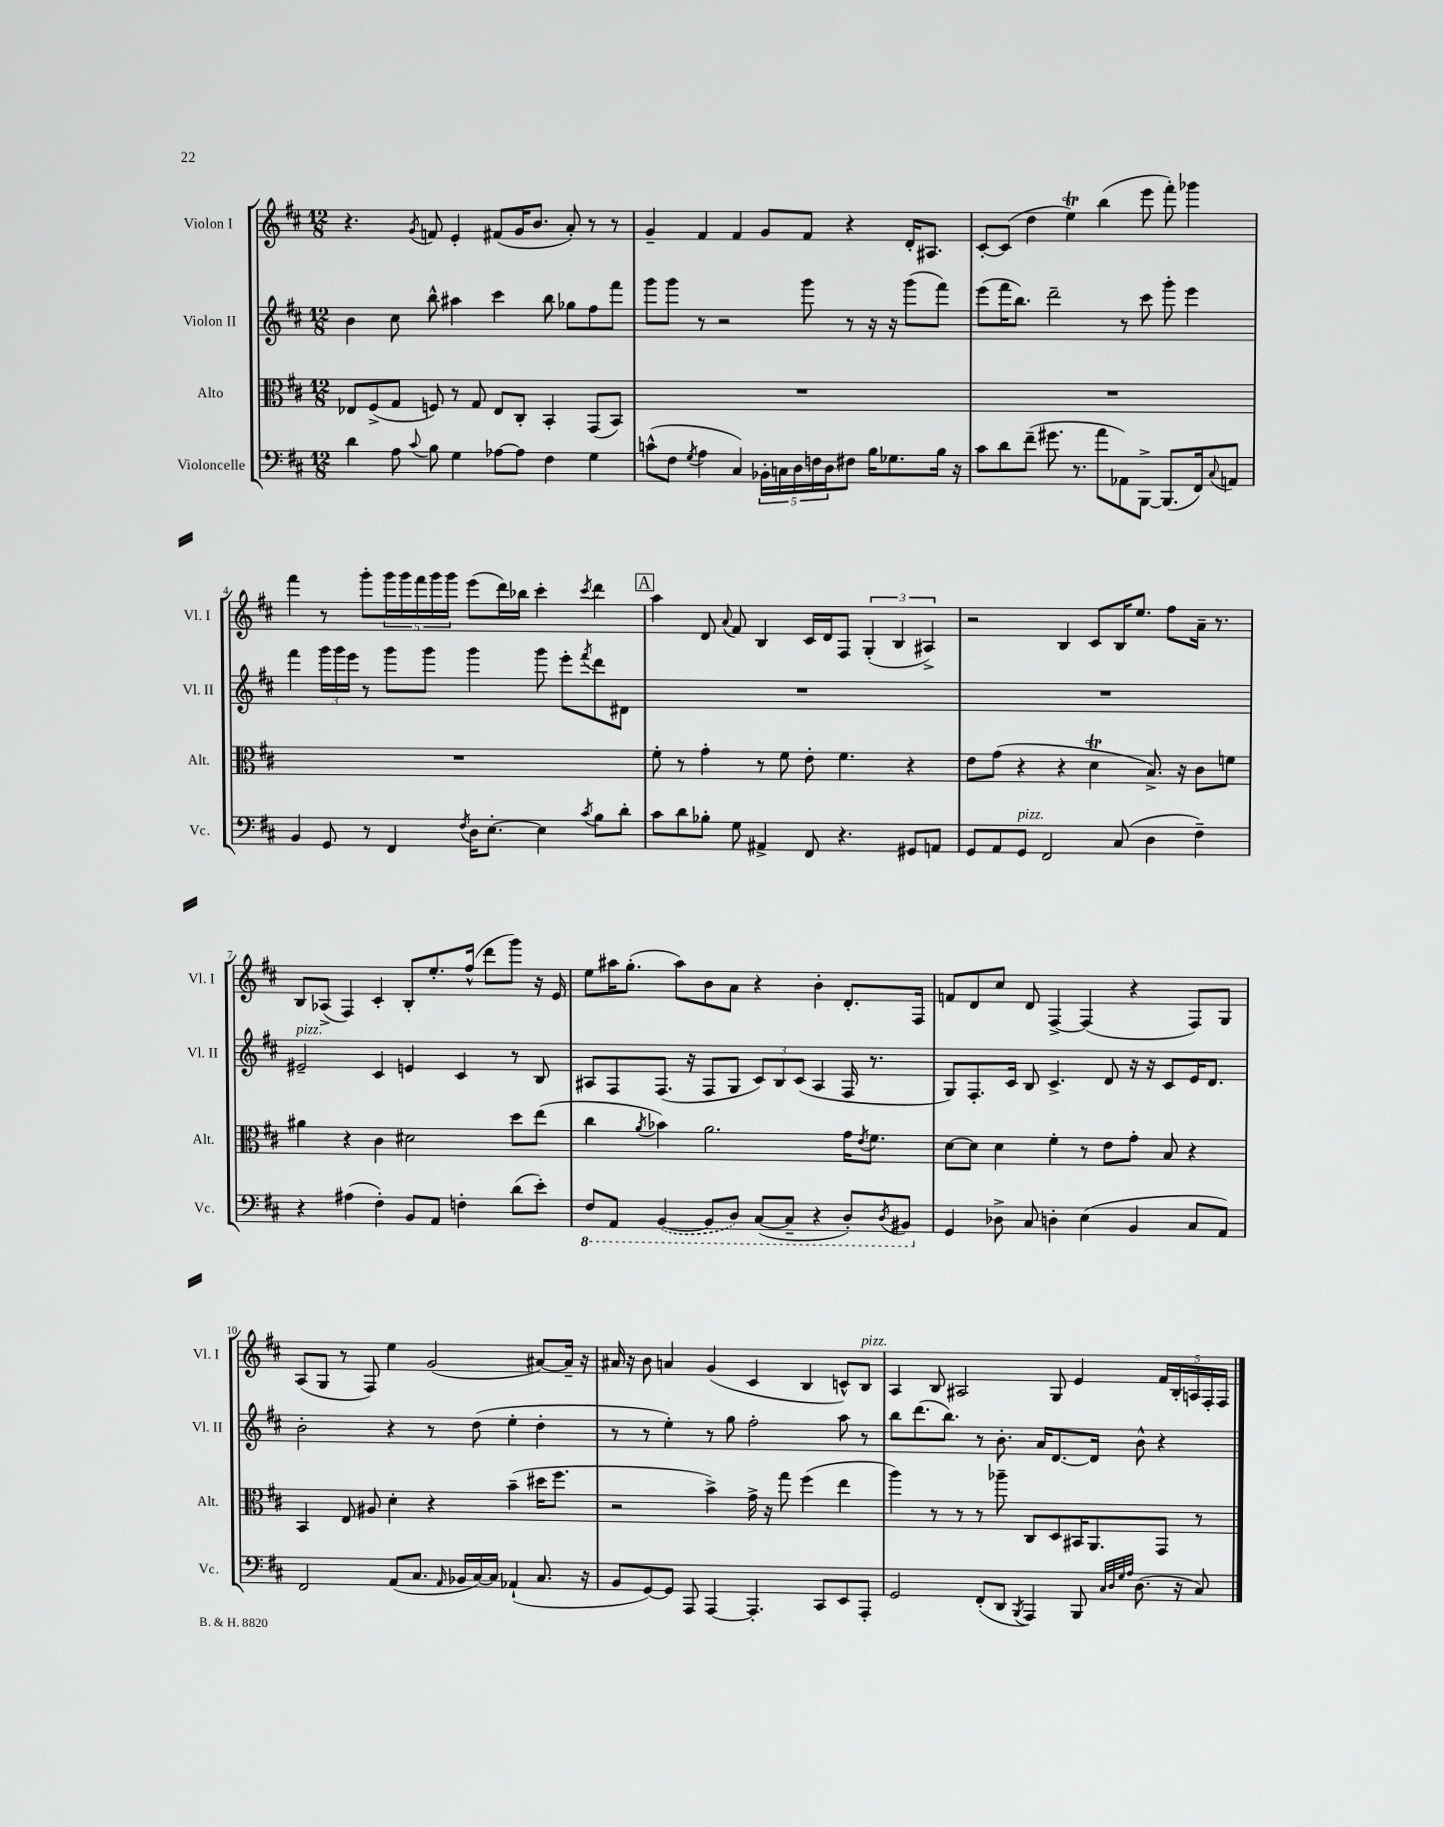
<<
\new StaffGroup <<
\new Staff = "s0" \with { instrumentName = "Violon I" shortInstrumentName = "Vl. I" } {
    \clef treble \key d \major \numericTimeSignature \time 12/8
    r4. \acciaccatura { g'8 } f'8 e'4-. fis'8( g'16 b'8. a'8-.) r8 r8 |
    g'4-- fis'4 fis'4 g'8 fis'8 r4 d'16-. ais8. |
    cis'8~-. cis'8( d''4 e''4\trill) b''4( e'''8 fis'''8-.) ges'''4 |
    fis'''4 r8 g'''8-. \tuplet 5/4 { g'''16 g'''16 fis'''16 g'''16 g'''16 } e'''8( d'''16) bes''16 cis'''4-. \acciaccatura { cis'''8 } d'''4 |
    \mark \markup { \box "A" } a''4 d'8 \appoggiatura { a'8 } fis'8 b4 cis'16 d'16 fis8 \tuplet 3/2 { g4-.( b4 ais4->) } |
    r2 b4 cis'8 b16 e''8. fis''8 a'16-- r8. |
    b8 aes8->( fis4) cis'4-. b8-. e''8.-. fis''16-^( d'''8 g'''8) r16 e'16 |
    e''8 ais''16 g''8.-.( ais''8) b'8 a'8 r4 b'4-. d'8.-. fis16 |
    f'8 d'8 cis''8 d'8 fis4~-> fis4( r4 fis8) g8 |
    a8( g8 r8 fis8) e''4 g'2( ais'8~) ais'16-- r16 |
    ais'16 r16 b'8 a'4 g'4( cis'4 b4 c'8-^) b8^\markup { \italic "pizz." } |
    a4 b8 ais2 g8 e'4 \tuplet 5/4 { fis'16 b16-. a16 fis16-. fis16 } \bar "|." |
}
\new Staff = "s1" \with { instrumentName = "Violon II" shortInstrumentName = "Vl. II" } {
    \clef treble \key d \major \numericTimeSignature \time 12/8
    b'4 cis''8 b''8-^ ais''4 cis'''4 b''8 ges''8 fis''8 fis'''8 |
    g'''8 g'''8 r8 r2 g'''8 r8 r16 r16 g'''8( fis'''8) |
    e'''8( fis'''16 b''8.) d'''2-- r8 cis'''8 g'''8-. e'''4 |
    fis'''4 \tuplet 3/2 { g'''16 g'''16 e'''16 } r8 g'''8 g'''8 g'''4 g'''8 e'''8-. \acciaccatura { fis'''8 } d'''8 dis'8 |
    \mark \markup { \box "A" } R1. |
    R1. |
    eis'2--^\markup { \italic "pizz." } cis'4 e'4 cis'4 r8 b8 |
    ais8 fis8 fis8.( r16 fis8 g8 \tuplet 3/2 { cis'8) b8 cis'8( } ais4 fis16 r8. |
    g8) fis8.-. cis'16 b8 cis'4.-> d'8 r16 r16 cis'8 e'16 d'8. |
    b'2-. r4 r8 d''8( e''4-. d''4-. |
    r8 r8 e''4-.) r8 g''8 fis''2-. a''8 r8 |
    b''8 d'''8.( b''8.) r8 b'8.-. a'16 d'8.~ d'16 b'8-^ r4 \bar "|." |
}
\new Staff = "s2" \with { instrumentName = "Alto" shortInstrumentName = "Alt." } {
    \clef alto \key d \major \numericTimeSignature \time 12/8
    ees8 fis8->( g8 f8) r8 g8 ees8 cis8-. b,4-. g,8( b,8) |
    R1. |
    R1. |
    R1. |
    \mark \markup { \box "A" } fis'8-. r8 g'4-. r8 fis'8 e'8-. fis'4. r4 |
    e'8 g'8( r4 r4 d'4\trill b8.->) r16 cis'8 f'8 |
    ais'4 r4 cis'4 dis'2 d''8 e''8( |
    cis''4 \acciaccatura { a'8 } bes'4) a'2. g'16 \acciaccatura { e'8 } fis'8. |
    d'8~ d'8 d'4 fis'4-. r8 e'8 g'8-. b8 r4 |
    b,4 e8 ais8 d'4-. r4 b'4--( dis''16 fis''8. |
    r2 b'4->) g'16-> r16 g''8 fis''4( e''4 |
    a''4) r8 r8 r8 aes''8-- cis8 d8 bis,16 a,8. g,8 r8 \bar "|." |
}
\new Staff = "s3" \with { instrumentName = "Violoncelle" shortInstrumentName = "Vc." } {
    \clef bass \key d \major \numericTimeSignature \time 12/8
    d'4 a8 \appoggiatura { cis'8 } b8 g4 aes8~ aes8 fis4 g4 |
    c'8-^( fis8 \acciaccatura { g8 } a4 cis4) \tuplet 5/4 { bes,16-. c16 d16 f16 d16 } fis8 b16 ges8. b16 r16 |
    cis'8 d'8 fis'8--( gis'8. r8. a'8 aes,8) b,,8~-> b,,8.( fis,16) \appoggiatura { cis8 } a,8 |
    b,4 g,8 r8 fis,4 \acciaccatura { fis8 } d16 e8.~-. e4 \acciaccatura { cis'8 } b8 d'8-. |
    \mark \markup { \box "A" } cis'8 d'8 bes8-. g8 ais,4-> fis,8 r4. gis,8 a,8 |
    g,8 a,8 g,8^\markup { \italic "pizz." } fis,2 cis8( d4 fis4--) |
    r4 ais4( fis4-.) b,8 a,8 f4-. d'8( e'8-.) |
    \ottava #-1 fis,8 a,,8 \once \slurDashed b,,4~( b,,8 d,8) cis,8~( cis,8-- r4 d,8-.) \acciaccatura { d,8 } bis,,8 \ottava #0 |
    g,4 des8-> cis8 d4-. e4( b,4 cis8 a,8) |
    fis,2 a,8( cis8. \grace { a,16 } bes,16 cis16~) cis16 aes,4-!( cis8. r16 |
    b,8 g,8~) g,8 a,,8 a,,4~ a,,4.-. cis,8 e,8 a,,8-. |
    g,2 fis,8-.( d,8 \acciaccatura { b,,8 } a,,4) b,,8 \grace { cis32 d32 g32 a32 } d8.( r16 cis8) \bar "|." |
}
>>
>>
